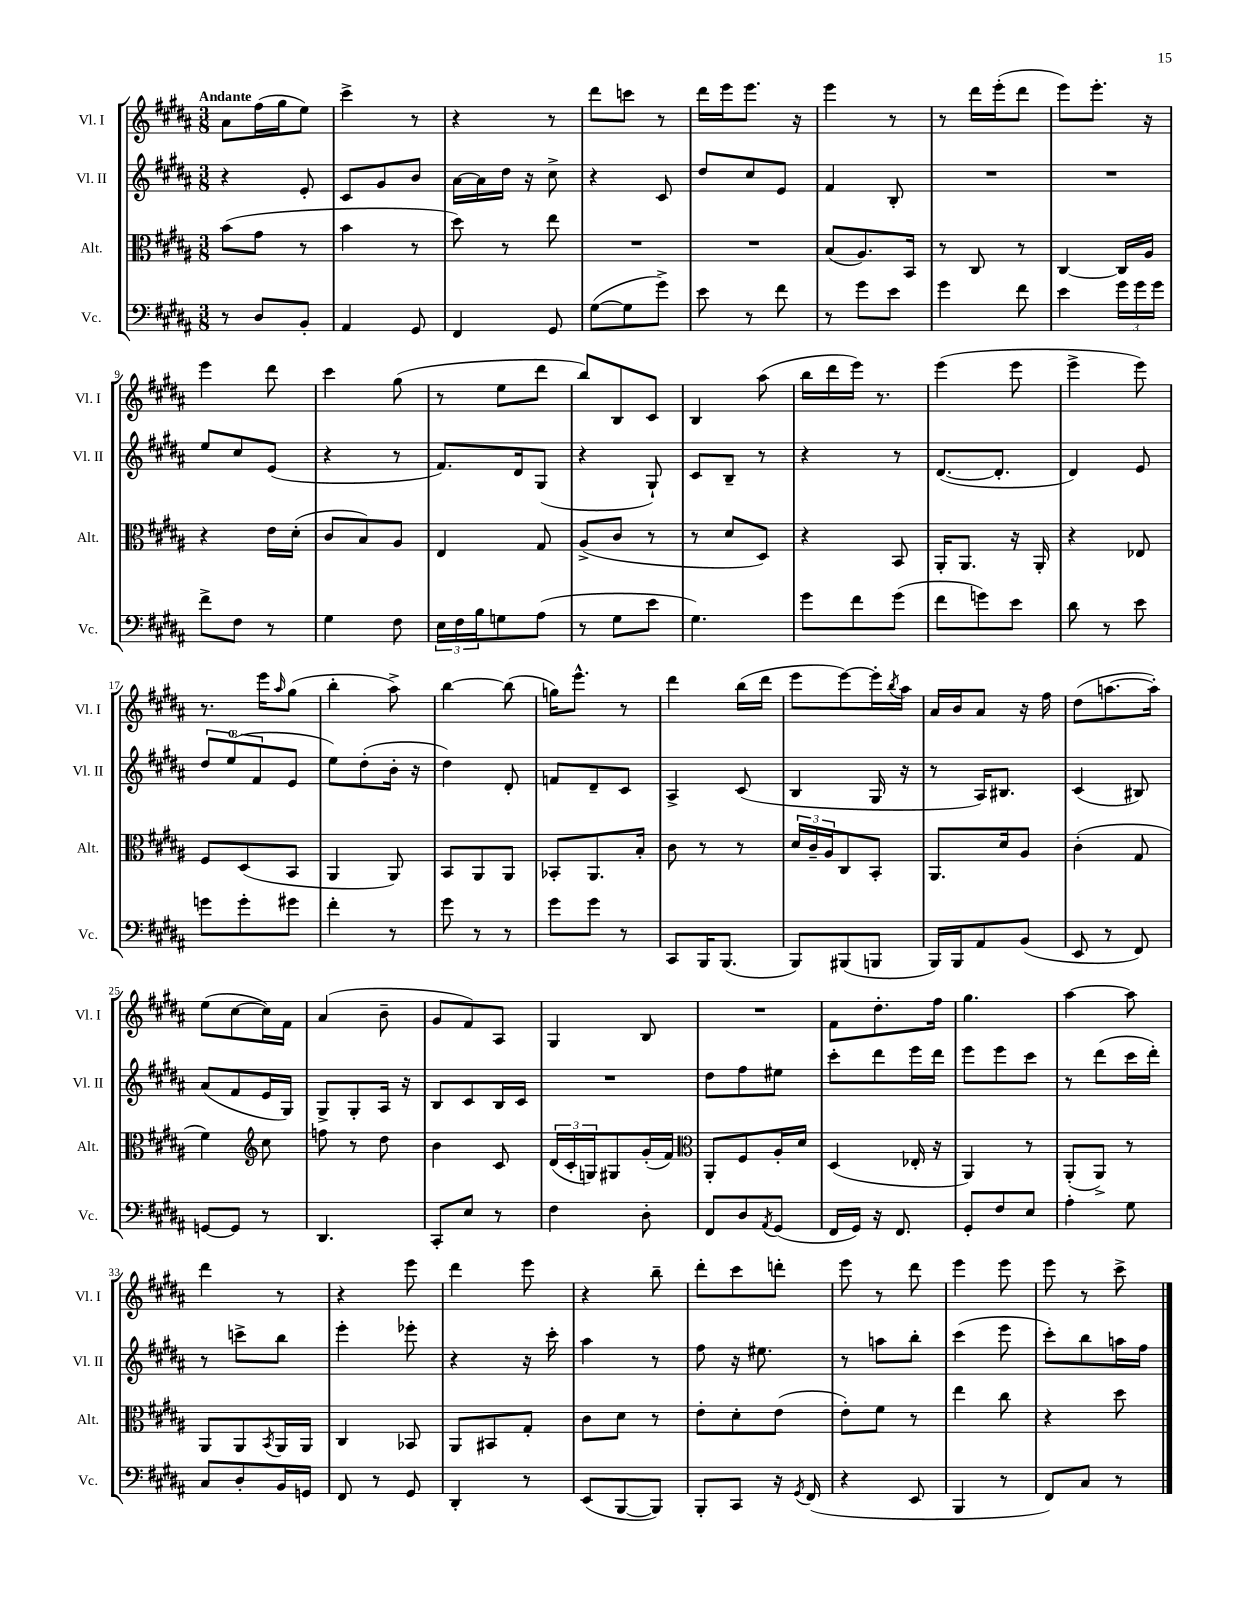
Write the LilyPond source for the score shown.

<<
\new StaffGroup <<
\new Staff = "s0" \with { instrumentName = "Vl. I" shortInstrumentName = "Vl. I" } {
    \clef treble \key b \major \numericTimeSignature \time 3/8 \tempo "Andante"
    ais'8 fis''16( gis''16 e''8) |
    cis'''4-> r8 |
    r4 r8 |
    dis'''8 c'''8 r8 |
    dis'''16 e'''16 e'''8. r16 |
    e'''4 r8 |
    r8 dis'''16 e'''16-.( dis'''8 |
    e'''8) e'''8.-. r16 |
    e'''4 dis'''8 |
    cis'''4 gis''8( |
    r8 e''8 dis'''8 |
    b''8) b8 cis'8 |
    b4 ais''8( |
    b''16 dis'''16 e'''16) r8. |
    e'''4( e'''8 |
    e'''4-> e'''8) |
    r8. e'''16 \grace { ais''16 } gis''8( |
    b''4-. ais''8->) |
    b''4~ b''8( |
    g''16) e'''8.-^ r8 |
    dis'''4 b''16( dis'''16 |
    e'''8 e'''8~) e'''16-. \acciaccatura { b''8 } ais''16 |
    ais'16 b'16 ais'8 r16 fis''16 |
    dis''8( a''8.~ a''16-.) |
    e''8( cis''8~ cis''16) fis'16 |
    ais'4( b'8-- |
    gis'8 fis'8) ais8 |
    gis4 b8 |
    R4. |
    fis'8 dis''8.-. fis''16 |
    gis''4. |
    ais''4~ ais''8 |
    dis'''4 r8 |
    r4 e'''8 |
    dis'''4 e'''8 |
    r4 b''8-- |
    dis'''8-. cis'''8 d'''8-. |
    e'''8 r8 dis'''8 |
    e'''4 e'''8 |
    e'''8 r8 cis'''8-> \bar "|." |
}
\new Staff = "s1" \with { instrumentName = "Vl. II" shortInstrumentName = "Vl. II" } {
    \clef treble \key b \major \numericTimeSignature \time 3/8
    r4 e'8-. |
    cis'8 gis'8 b'8 |
    ais'16~ ais'16 dis''16 r16 cis''8-> |
    r4 cis'8 |
    dis''8 cis''8 e'8 |
    fis'4 b8-. |
    R4. |
    R4. |
    e''8 cis''8 e'8( |
    r4 r8 |
    fis'8.) dis'16 gis8( |
    r4 gis8-!) |
    cis'8 b8-- r8 |
    r4 r8 |
    dis'8.~( dis'8.-. |
    dis'4) e'8 |
    \tuplet 3/2 { dis''8 e''8-0( fis'8 } e'8 |
    e''8) dis''8-.( b'16-. r16 |
    dis''4) dis'8-. |
    f'8 dis'8-- cis'8 |
    ais4-> cis'8( |
    b4 gis16 r16 |
    r8 ais16) bis8. |
    cis'4( bis8) |
    ais'8( fis'8 e'16 gis16) |
    gis8-> gis8-. ais16 r16 |
    b8 cis'8 b16 cis'16 |
    R4. |
    dis''8 fis''8 eis''8 |
    cis'''8-. dis'''8 e'''16 dis'''16 |
    e'''8 e'''8 cis'''8 |
    r8 dis'''8( cis'''16 dis'''16-.) |
    r8 c'''8-> b''8 |
    e'''4-. ees'''8-. |
    r4 r16 cis'''16-. |
    ais''4 r8 |
    fis''8 r16 eis''8. |
    r8 a''8 b''8-. |
    cis'''4( e'''8 |
    cis'''8-.) b''8 a''16 fis''16 \bar "|." |
}
\new Staff = "s2" \with { instrumentName = "Alt." shortInstrumentName = "Alt." } {
    \clef alto \key b \major \numericTimeSignature \time 3/8
    b'8( gis'8 r8 |
    b'4 r8 |
    dis''8) r8 e''8 |
    R4. |
    R4. |
    b8( ais8.) b,16 |
    r8 cis8 r8 |
    cis4~ cis16 ais16 |
    r4 e'16 dis'16-.( |
    cis'8 b8) ais8 |
    e4 gis8 |
    ais8->( cis'8 r8 |
    r8 dis'8 dis8) |
    r4 b,8 |
    ais,16-. ais,8. r16 ais,16-. |
    r4 ees8 |
    fis8 dis8( b,8 |
    ais,4 ais,8) |
    b,8 ais,8 ais,8 |
    bes,8-. ais,8. b16-. |
    cis'8 r8 r8 |
    \tuplet 3/2 { dis'16 cis'16-- ais16 } cis8 b,8-. |
    ais,8. dis'16 ais8 |
    cis'4-.( gis8 |
    fis'4) \clef treble cis''8 |
    f''8 r8 dis''8 |
    b'4 cis'8 |
    \tuplet 3/2 { dis'16( cis'16-. g16) } gis8 gis'16-.( fis'16) |
    \clef alto ais,8-. fis8 ais16-. dis'16 |
    dis4( ees16-. r16 |
    ais,4) r8 |
    ais,8-.( ais,8->) r8 |
    ais,8 ais,8 \acciaccatura { b,8 } ais,16 ais,16 |
    cis4 bes,8 |
    ais,8 bis,8 gis8-. |
    cis'8 dis'8 r8 |
    e'8-. dis'8-. e'8( |
    e'8-.) fis'8 r8 |
    e''4 cis''8 |
    r4 dis''8 \bar "|." |
}
\new Staff = "s3" \with { instrumentName = "Vc." shortInstrumentName = "Vc." } {
    \clef bass \key b \major \numericTimeSignature \time 3/8
    r8 dis8 b,8-. |
    ais,4 gis,8 |
    fis,4 gis,8 |
    gis8~( gis8 gis'8->) |
    e'8 r8 fis'8 |
    r8 gis'8 e'8 |
    gis'4 fis'8 |
    e'4 \tuplet 3/2 { gis'16 gis'16 gis'16 } |
    fis'8-> fis8 r8 |
    gis4 fis8 |
    \tuplet 3/2 { e16 fis16 b16 } g8 ais8( |
    r8 gis8 e'8 |
    gis4.) |
    gis'8 fis'8 gis'8( |
    fis'8 g'8) e'8 |
    dis'8 r8 e'8 |
    g'8 g'8-. gis'8 |
    fis'4-. r8 |
    gis'8 r8 r8 |
    gis'8 gis'8 r8 |
    cis,8 b,,16 b,,8.( |
    b,,8) bis,,8( b,,8 |
    b,,16) b,,16 ais,8 b,8( |
    e,8 r8 fis,8) |
    g,8~ g,8 r8 |
    dis,4. |
    cis,8-. e8 r8 |
    fis4 dis8-. |
    fis,8 dis8 \acciaccatura { ais,8 } gis,8( |
    fis,16 gis,16) r16 fis,8. |
    gis,8-. fis8 e8 |
    ais4-. gis8 |
    cis8 dis8-. b,16 g,16 |
    fis,8 r8 gis,8 |
    dis,4-. r8 |
    e,8( b,,8~ b,,8) |
    b,,8-. cis,8 r16 \acciaccatura { gis,8 } fis,16( |
    r4 e,8 |
    b,,4 r8 |
    fis,8) cis8 r8 \bar "|." |
}
>>
>>
